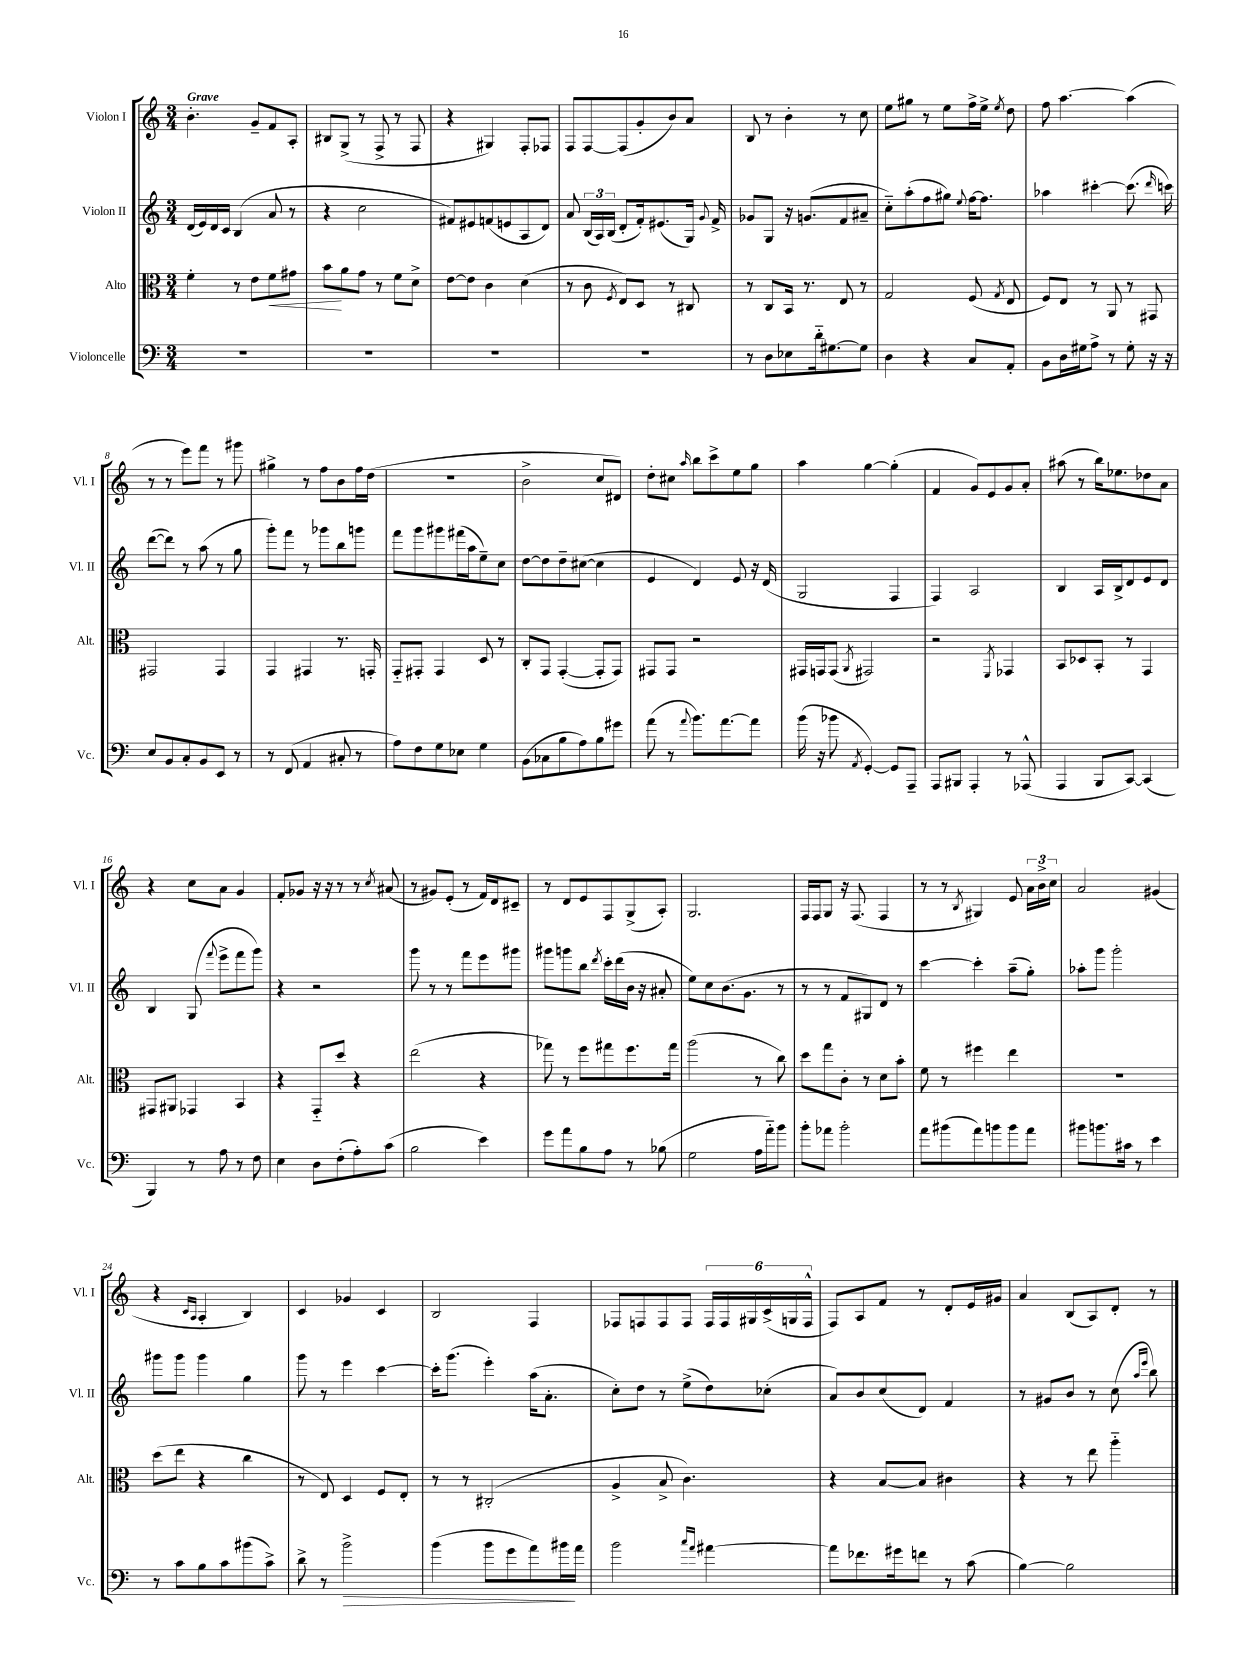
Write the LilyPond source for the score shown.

<<
\new StaffGroup <<
\new Staff = "s0" \with { instrumentName = "Violon I" shortInstrumentName = "Vl. I" } {
    \clef treble \key c \major \numericTimeSignature \time 3/4 \tempo "Grave"
    \autoBeamOff b'4.-. g'8[-- f'8 a8]-. |
    bis8[ g8]->( r8 f8-> r8 f8 |
    r4 gis4) f8[-. fes8] |
    f8[ f8~ f8( g'8-. b'8) a'8] |
    b8 r8 b'4-. r8 c''8 |
    e''8[ gis''8] r8 e''8[ f''16-> e''16]-> \acciaccatura { e''8 } d''8 |
    f''8 a''4.~ a''4( |
    r8 r8 e'''8[) f'''8] r8 gis'''8 |
    gis''4-> r8 f''8[ b'8 f''16 d''16]( |
    R2. |
    b'2-> c''8[ dis'8]) |
    d''8[-. cis''8] \grace { a''16 } b''8[ c'''8-> e''8 g''8] |
    a''4 g''4~ g''4-.( |
    f'4 g'8[) e'8 g'8 a'8]-. |
    ais''8( r8 b''16[) ees''8. des''8 a'8] |
    r4 c''8[ a'8] g'4 |
    f'8[-. ges'8] r16 r16 r8 r8 \acciaccatura { c''8 } ais'8( |
    r8 gis'8[) e'8]-.( r8 f'16[) d'16 cis'8]-- |
    r8 d'8[ e'8 f8 g8->( a8]-.) |
    g2. |
    f16[ f16 g8] r16 f8.( f4 |
    r8 r8 \acciaccatura { b8 } gis4) e'8 \tuplet 3/2 { a'16[ b'16-> c''16] } |
    a'2 gis'4( |
    r4 \grace { c'16[ a16] } a4-. b4) |
    c'4 ges'4 c'4 |
    b2 f4 |
    fes8[ f8 f8 f8] \tuplet 6/4 { f16[ f16 gis16 c'16->( g16 f16]-^ } |
    f8[) a8 f'8] r8 d'8[-. e'16 gis'16] |
    a'4 b8[( a8) d'8]-. r8 \bar "|." |
}
\new Staff = "s1" \with { instrumentName = "Violon II" shortInstrumentName = "Vl. II" } {
    \clef treble \key c \major \numericTimeSignature \time 3/4
    \autoBeamOff d'16[( e'16) d'16 c'16] b4( a'8 r8 |
    r4 c''2 |
    fis'8[) eis'8 f'8( e'8 a8 d'8]) |
    a'8 \tuplet 3/2 { b16[( a16) b16]( } d'8[-. f'16-.) eis'8.( g16]) \appoggiatura { g'8 } f'16-> |
    ges'8[ g8] r16 g'8.[( f'8 ais'8]-- |
    c''8[-_) a''8-.( f''8 gis''8]) \appoggiatura { e''8 } f''16[~ f''8.] |
    aes''4 cis'''4~-. cis'''8.( \grace { d'''16 } c'''16) |
    d'''8[~( d'''8]) r8 a''8( r8 g''8 |
    g'''8[-.) f'''8] r8 ges'''8[ b''8 g'''8] |
    f'''8[ g'''8 gis'''8 fis'''16( a''16 e''8--) c''8] |
    d''8[~ d''8 d''8-- cis''8]~( cis''4 |
    e'4 d'4) e'8 r16 d'16( |
    g2 f4 |
    f4) a2 |
    b4 a16[ b16-> d'8 e'8 d'8] |
    b4 g8( \appoggiatura { f'''8 } e'''8[-> f'''8 g'''8]) |
    r4 r2 |
    g'''8 r8 r8 f'''8[ e'''8 gis'''8] |
    gis'''8[ g'''8 b''8] \acciaccatura { d'''8 } c'''16[-. d'''16( b'16] r16 ais'8-. |
    e''8[) c''8 b'8.( g'8.] r8 |
    r8 r8 f'8[ gis8) d'8] r8 |
    c'''4~ c'''4-. a''8[--( g''8]-.) |
    aes''8[-. g'''8] g'''2-. |
    gis'''8[ gis'''8] gis'''4 g''4 |
    g'''8 r8 e'''4 c'''4~ |
    c'''16[-. g'''8.]( e'''4-.) a''16[( a'8.]-. |
    c''8[-.) d''8] r8 e''8[->( d''8) ces''8]-.( |
    a'8[) b'8 c''8( d'8]) f'4 |
    r8 gis'8[ b'8] r8 c''8( \grace { a''16[ e'''16] } b''8) \bar "|." |
}
\new Staff = "s2" \with { instrumentName = "Alto" shortInstrumentName = "Alt." } {
    \clef alto \key c \major \numericTimeSignature \time 3/4
    \autoBeamOff f'4-. r8 e'8[ f'8\< gis'8] |
    b'8[\! a'8 g'8] r8 f'8[ d'8]-> |
    e'8[~ e'8] c'4 d'4( |
    r8 c'8 \acciaccatura { f8 } e8[) d8] r8 cis8 |
    r8 c8[ b,16] r8. e8 r8 |
    g2 f8( \acciaccatura { g8 } e8 |
    f8[) e8] r8 a,8 r8 gis,8 |
    gis,2 gis,4 |
    g,4 gis,4 r8. g,16-. |
    g,8[-_ gis,8]-. gis,4 d8 r8 |
    c8[-. g,8] g,4~-.( g,8[-. g,8]) |
    gis,8[ gis,8] r2 |
    gis,16[ g,16 g,8]( \acciaccatura { a,8 } gis,2) |
    r2 \acciaccatura { f,8 } ges,4 |
    b,8[ des8 b,8]-. r8 g,4 |
    gis,8[ ais,8] ges,4 b,4 |
    r4 g,8[-_ d''8] r4 |
    e''2( r4 |
    ges''8) r8 f''8[ gis''8 f''8. gis''16] |
    a''2( r8 c''8) |
    d''8[ g''8 c'8]-. r8 d'8[ b'8]-. |
    f'8 r8 fis''4 e''4 |
    R2. |
    d''8[( e''8] r4 c''4 |
    r8 e8) d4 f8[ e8]-. |
    r8 r8 cis2-.( |
    a4-> b8-> c'4.) |
    r4 b8[~ b8] cis'4 |
    r4 r8 e''8 a''4-_ \bar "|." |
}
\new Staff = "s3" \with { instrumentName = "Violoncelle" shortInstrumentName = "Vc." } {
    \clef bass \key c \major \numericTimeSignature \time 3/4
    \autoBeamOff R2. |
    R2. |
    R2. |
    R2. |
    r8 d8[ ees8 d'16-_ gis8.~ gis8] |
    d4 r4 c8[ a,8]-. |
    b,8[ d16 gis16 a8]-> r8 gis8-. r16 r16 |
    e8[ b,8 c8-. b,8 e,8] r8 |
    r8 f,8( a,4 cis8-. r8 |
    a8[) f8 g8 ees8] g4 |
    b,8[( ces8 b8 a8) b8 gis'8] |
    a'8( r8 \appoggiatura { a'8 } b'8.[) a'8.~ a'8] |
    b'16( r16 bes'8 \acciaccatura { a,8 } g,4~-.) g,8[ a,,8]-- |
    a,,8[ bis,,8] a,,4-. r8 aes,,8-^( |
    a,,4 b,,8[ c,8]~) c,4( |
    b,,4) r8 a8 r8 f8 |
    e4 d8[ f8-.( a8-.) c'8]( |
    b2 e'4) |
    g'8[ a'8 b8 a8] r8 bes8( |
    g2 a16[ a'16-_) b'8] |
    b'8[-. aes'8] b'2-. |
    a'8[ bis'8( a'8) b'8 b'8 a'8] |
    bis'8[ b'8. cis'16] r8 e'4 |
    r8 c'8[ b8 c'8 bis'8( c'8]->) |
    d'8-> r8 b'2->\> |
    b'4( b'8[ g'8 a'8) bis'16\! a'16] |
    b'2 \grace { c''16[ a'16] } ais'4~ |
    ais'8[ fes'8. gis'16 f'8] r8 c'8( |
    b4~) b2 \bar "|." |
}
>>
>>
